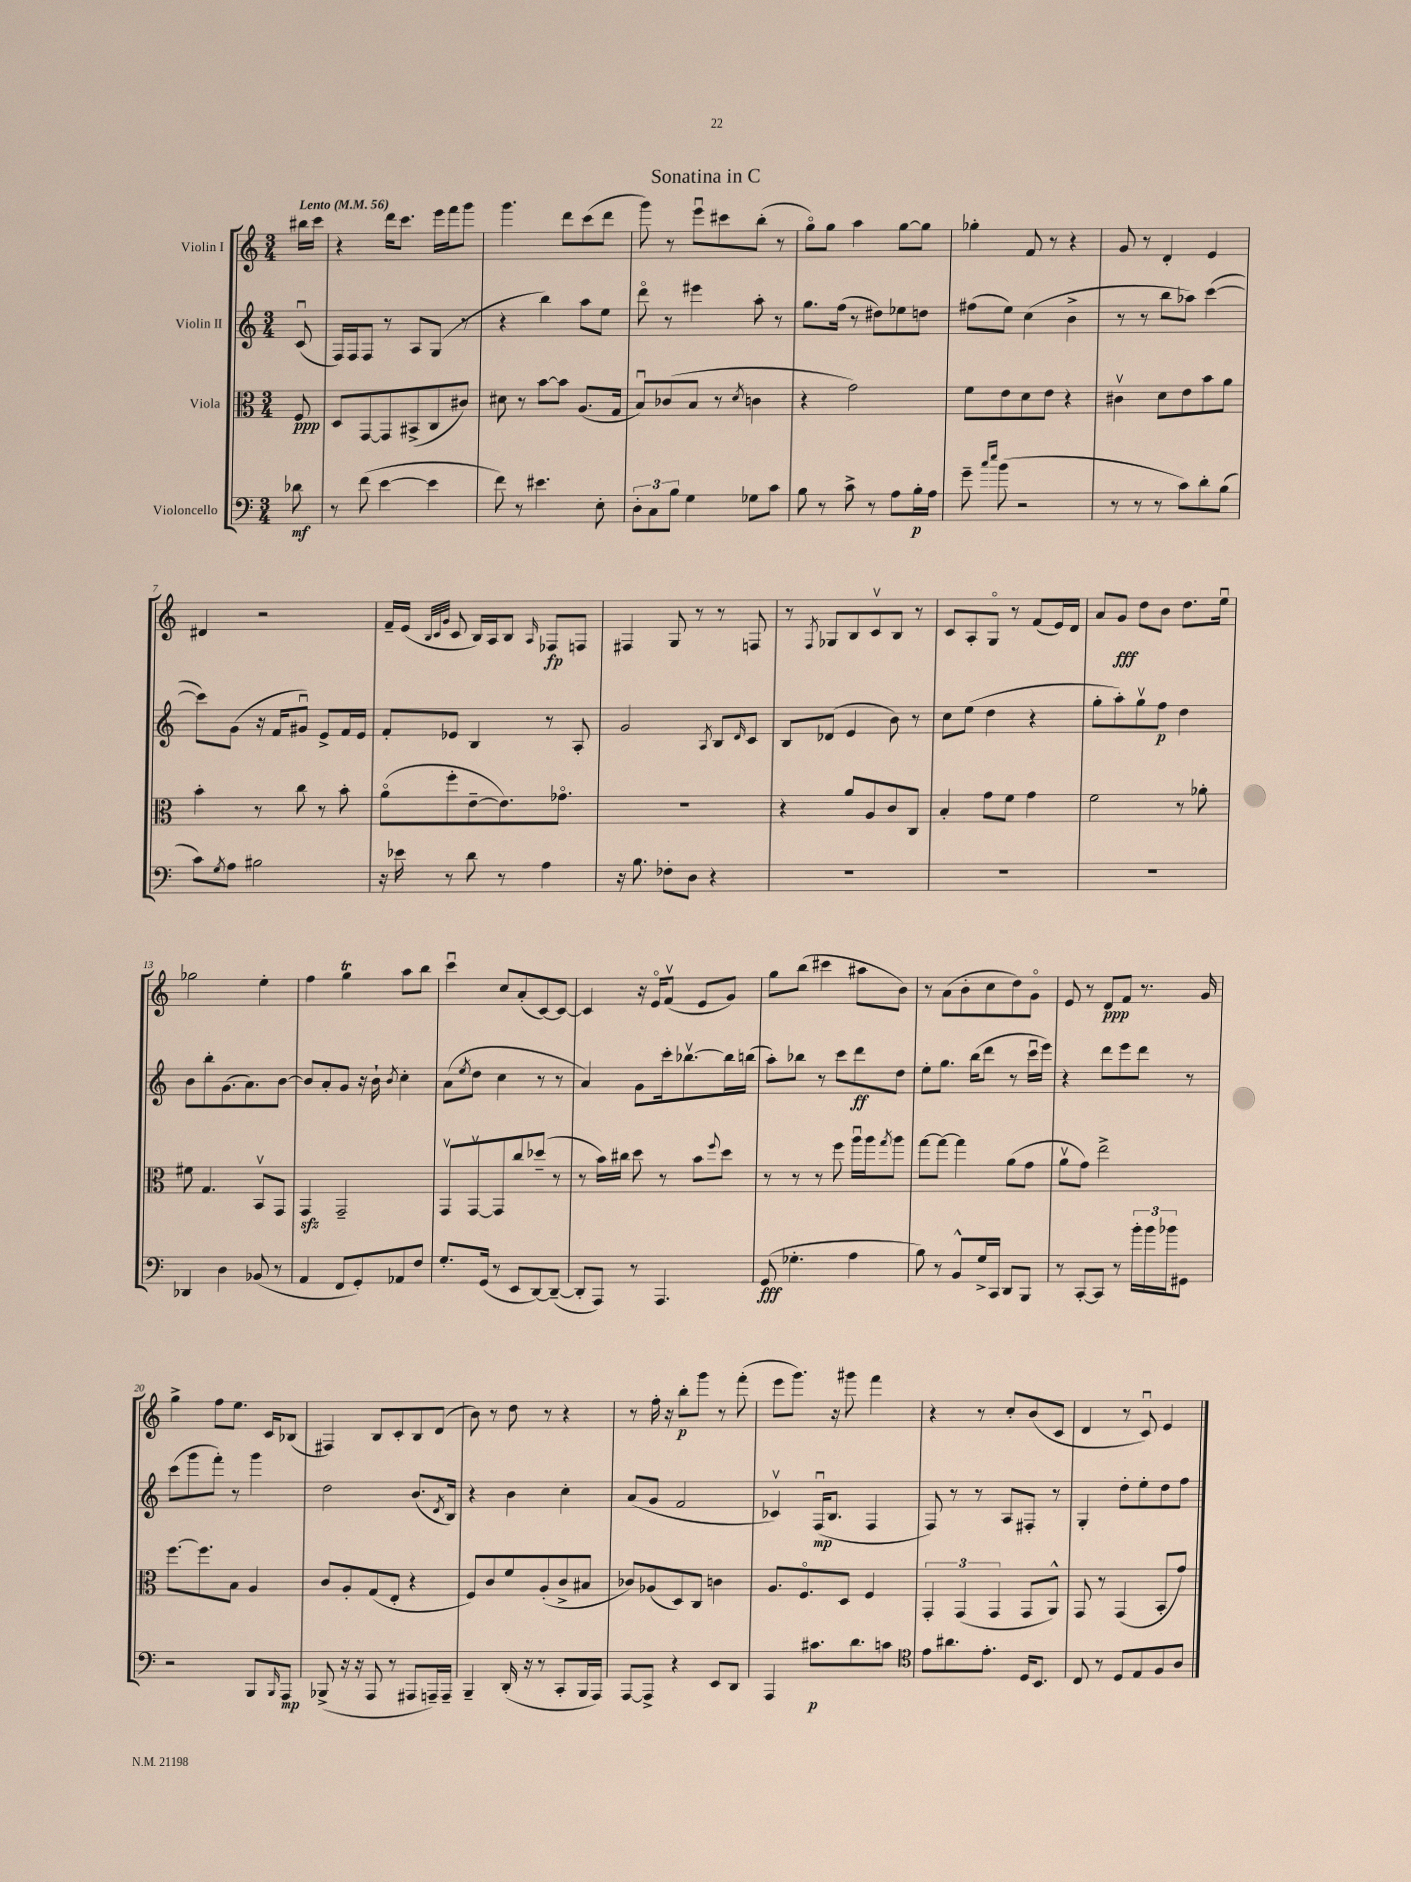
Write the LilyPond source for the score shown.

\header { title = "Sonatina in C" }
<<
\new StaffGroup <<
\new Staff = "s0" \with { instrumentName = "Violin I" } {
    \clef treble \key c \major \numericTimeSignature \time 3/4 \partial 8 \tempo "Lento" 4 = 56
    bis''16 c'''16 |
    r4 d'''16 c'''8. e'''16 f'''16 g'''8 |
    g'''4. d'''8 c'''8( d'''8 |
    g'''8) r8 e'''8\downbow cis'''8 b''8-.( r8 |
    g''8\flageolet) g''8 a''4 g''8~ g''8 |
    ges''4-. f'8 r8 r4 |
    g'8 r8 d'4-. e'4 |
    dis'4 r2 |
    f'16-- e'16( \grace { b32 c'32 g'32 } c'8 b16) a16 b8 \grace { a16 } fes8\fp f8 |
    fis4 g8 r8 r8 f8 |
    r8 \acciaccatura { f8 } ges8 b8 c'8\upbow b8 r8 |
    c'8 a8-. g8\flageolet r8 f'8( e'16) d'16 |
    a'8 g'8\fff d''8 b'8 d''8. e''16\downbow |
    ges''2 e''4-. |
    f''4 g''4\trill a''8 b''8 |
    c'''4\downbow c''8 a'8-.( c'8~) c'8~ |
    c'4 r16 e'16\flageolet f'8\upbow( e'8 g'8) |
    g''8 b''8( cis'''4 ais''8 b'8) |
    r8 a'8( b'8-. c''8 d''8) g'8\flageolet |
    e'8 r8 d'8\ppp f'8 r8. g'16 |
    g''4-> f''8 e''8. c'16 bes8( |
    fis4) b8 c'8-. b8 d'8( |
    b'8) r8 d''8 r8 r4 |
    r8 f''16-. r16 b''8-.\p g'''8 r8 f'''8-.( |
    e'''8 g'''8.) r16 gis'''8 f'''4 |
    r4 r8 c''8-. b'8( c'8 |
    d'4 r8 c'8\downbow) e'4 \bar "|." |
}
\new Staff = "s1" \with { instrumentName = "Violin II" } {
    \clef treble \key c \major \numericTimeSignature \time 3/4 \partial 8
    c'8\downbow( |
    f16) f16 f8 r8 a8 g8( r8 |
    r4 b''4) a''8 e''8 |
    d'''8\flageolet r8 eis'''4 a''8-. r8 |
    g''8. f''16( r8 dis''8) ees''8 d''8 |
    fis''8( e''8) c''4( b'4-> |
    r8 r8 b''8 aes''8) c'''4~( |
    c'''8) g'8( r16 f'16 gis'8\downbow) e'8-> f'16 e'16 |
    f'8-. ees'8 b4 r8 a8-. |
    g'2 \acciaccatura { a8 } b8 \grace { d'16 } c'8 |
    b8 des'8( e'4 b'8) r8 |
    c''8 e''8( d''4 r4 |
    g''8-. a''8-.) g''8\upbow f''8\p d''4 |
    b'8 b''8-. g'8.( a'8.) b'8~ |
    b'8 a'8-. g'8 r16 b'16-! \acciaccatura { b'8 } c''4-. |
    a'8( \acciaccatura { e''8 } d''8 c''4 r8 r8 |
    a'4) g'8 c'''16-. bes''8.~\upbow bes''16 b''16( |
    a''8-.) bes''8 r8 c'''8 d'''8\ff d''8 |
    e''8-. g''8. b''16( d'''8 r8 c'''16\downbow e'''16) |
    r4 d'''8 e'''8 d'''8 r8 |
    c'''8( g'''8 f'''8-.) r8 g'''4 |
    d''2 b'8.( \acciaccatura { d'8 } b16) |
    r4 b'4 c''4-. |
    a'8( g'8 f'2 |
    ces'4\upbow) f16\downbow\mp( b8. f4 |
    f8) r8 r8 a8 fis8-. r8 |
    g4-. d''8-. e''8-. d''8 f''8 \bar "|." |
}
\new Staff = "s2" \with { instrumentName = "Viola" } {
    \clef alto \key c \major \numericTimeSignature \time 3/4 \partial 8
    f8\ppp |
    d8 g,8~ g,8 bis,8->( c8 cis'8) |
    dis'8 r8 b'8~ b'8 a8.( g16 |
    b8\downbow) ces'8( b8 r8 \acciaccatura { d'8 } c'4 |
    r4 g'2) |
    f'8 e'8 d'8 e'8 r4 |
    cis'4\upbow d'8 e'8 b'8 a'8 |
    b'4-. r8 c''8 r8 b'8-. |
    a'8\flageolet( f''8-. e'8~-- e'8.) ges'8.\flageolet |
    r2. |
    r4 a'8 a8 c'8 c8 |
    b4-. g'8 f'8 g'4 |
    f'2 r8 aes'8-. |
    fis'8 g4. b,8\upbow g,8 |
    g,4\sfz g,2-- |
    g,8\upbow g,8~\upbow g,8 c''8 des''8--( r8 |
    r8 b'16) cis''16 d''8 r8 b'8 \appoggiatura { f''8 } d''8 |
    r8 r8 r8 f''8 a''16\downbow a''16 \acciaccatura { g''8 } a''8 |
    g''8~ g''8~ g''4 a'8( g'8 |
    a'8\upbow g'8) e''2-> |
    f''8.~ f''8. b8 a4 |
    c'8 a8-. g8( e8-. r4 |
    f8) c'8 f'8 a8-.( c'8-> bis8 |
    ces'8) aes8( d8) c8 c'4 |
    a8. f8.\flageolet d8 f4 |
    \tuplet 3/2 { g,4-. g,4( g,4 } g,8 a,8-^) |
    g,8 r8 g,4( b,8-. g'8) \bar "|." |
}
\new Staff = "s3" \with { instrumentName = "Violoncello" } {
    \clef bass \key c \major \numericTimeSignature \time 3/4 \partial 8
    des'8\mf |
    r8 f'8( e'4~ e'4 |
    f'8) r8 eis'4. e8-. |
    \tuplet 3/2 { d8-. c8 b8 } g4 ges8 c'8 |
    b8 r8 c'8-> r8 a8 b16-.\p a16 |
    g'8-- \grace { c''16 e''16 } b'8( r2 |
    r8 r8 r8 c'8) d'8-. b8( |
    c'8) \acciaccatura { g8 } a8 bis2 |
    r16 ees'16 r8 d'8 r8 a4 |
    r16 b8. fes8-. d8 r4 |
    R2. |
    R2. |
    R2. |
    des,4 d4 bes,8( r8 |
    a,4 f,8 g,8-.) aes,8 f8 |
    g8.-. g,16( r8 e,8 d,8~) d,8~--( |
    d,8-. a,,8) r8 a,,4. |
    g,8\fff( ges4.-. a4 |
    b8) r8 b,8-^ g16-> c,16 d,8 b,,8 |
    r8 c,8~-. c,8 r8 \tuplet 3/2 { b'16-. b'16 bes'16 } gis,8 |
    r2 b,,8 \grace { b,,16 } a,,8\mp |
    bes,,8->( r16 r16 a,,8 r8 ais,,8 a,,16--) a,,16-- |
    b,,4-- d,16-.( r16 r8 c,8-. b,,16 a,,16) |
    a,,8~ a,,8-> r4 e,8 d,8 |
    a,,4 cis'8.\p d'8. c'8 |
    \clef tenor e'8 ais'8. e'8.-. d16 b,8. |
    c8 r8 d8 e8 f8 a8 \bar "|." |
}
>>
>>
